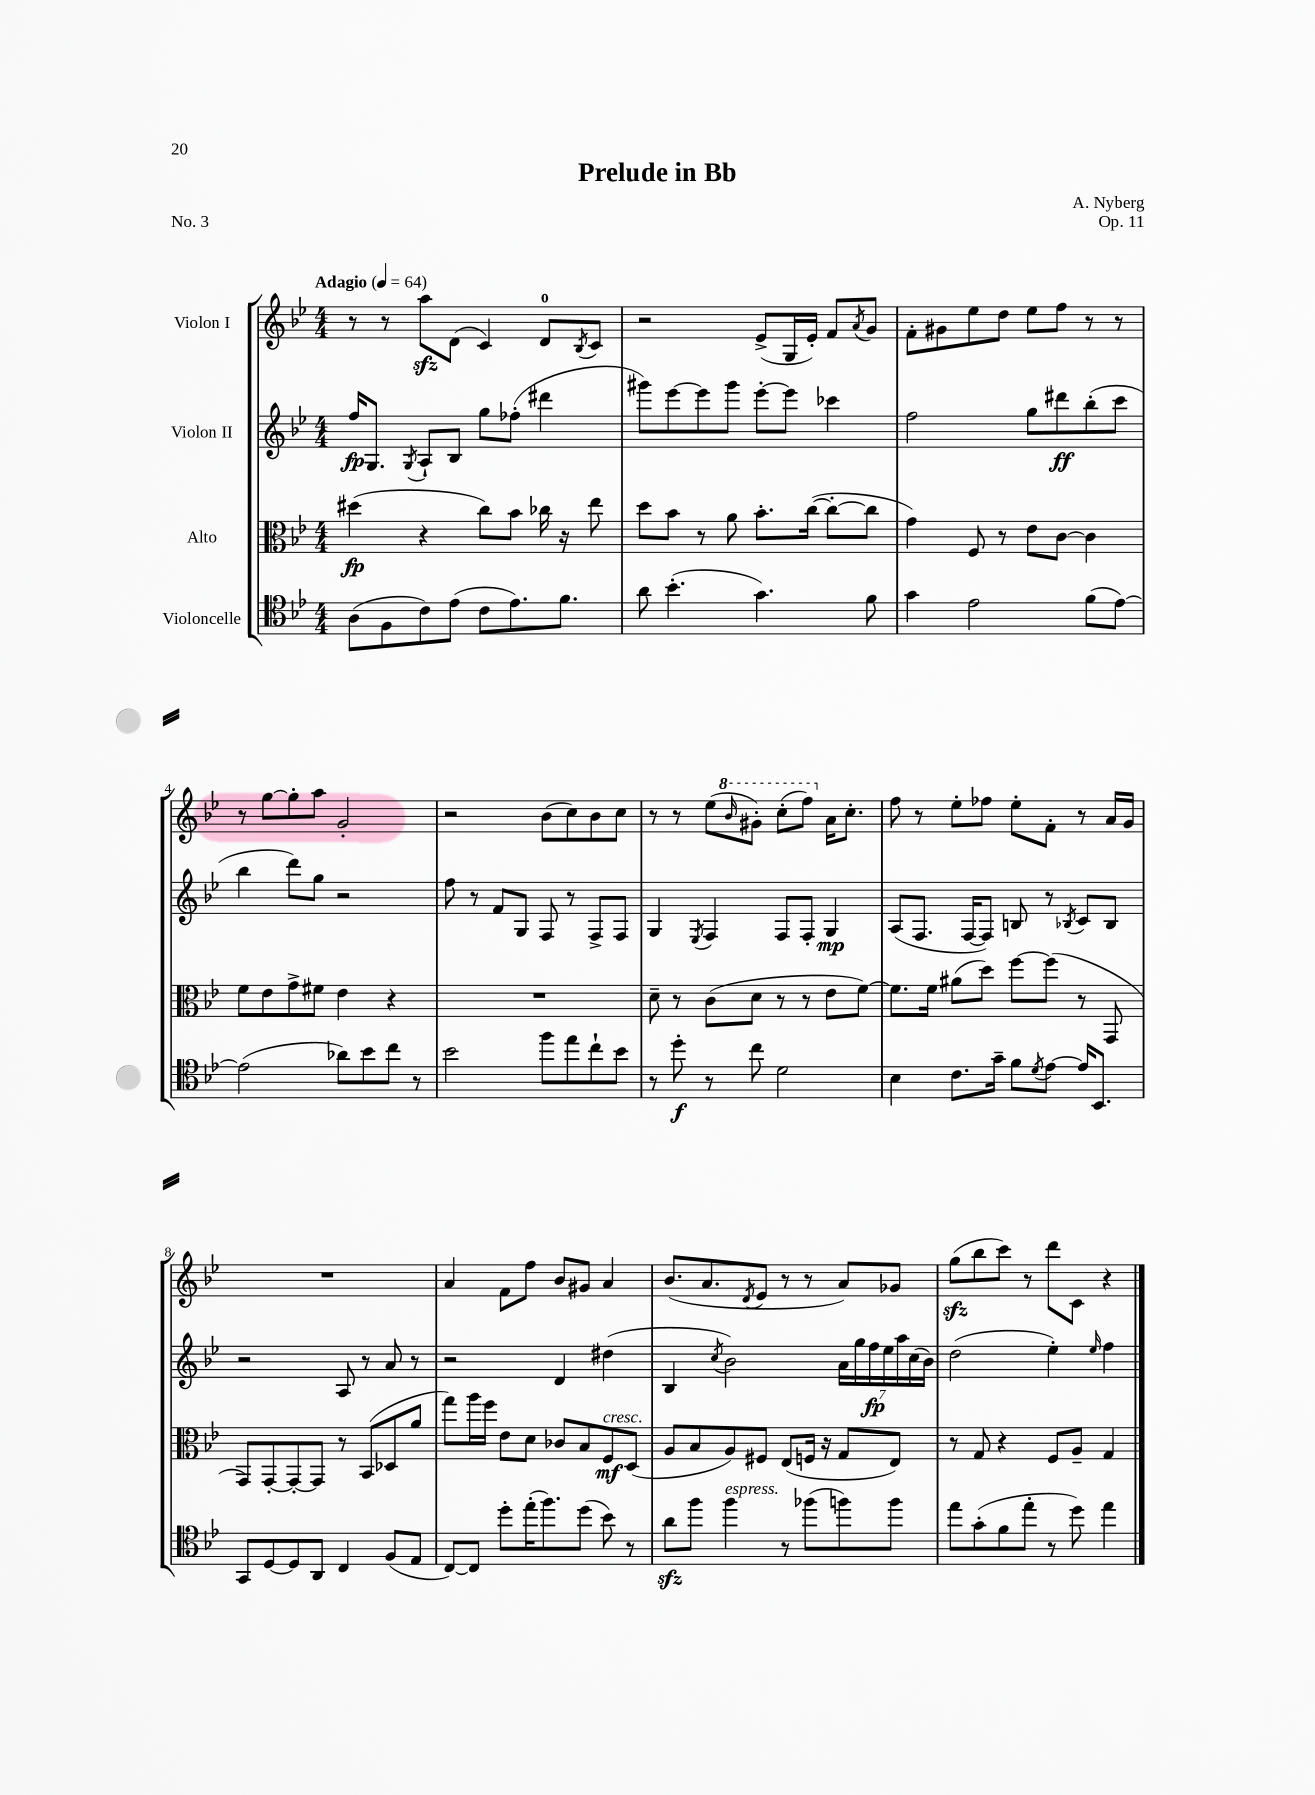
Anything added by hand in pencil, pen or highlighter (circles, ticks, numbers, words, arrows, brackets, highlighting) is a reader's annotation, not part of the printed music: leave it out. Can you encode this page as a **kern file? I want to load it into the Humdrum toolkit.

**kern	**kern	**kern	**kern
*staff4	*staff3	*staff2	*staff1
*clefC4	*clefC3	*clefG2	*clefG2
*k[b-e-]	*k[b-e-]	*k[b-e-]	*k[b-e-]
*M4/4	*M4/4	*M4/4	*M4/4
*MM64	*MM64	*MM64	*MM64
(8A\L	(4dd#\	16ff/LK	8r
.	.	8.G/J	.
8F\	.	.	8r
.	.	8qG/	.
8c\)	4r	8A`/L	8aa\L
(8e-\J	.	8B-/J	(8d\J
8c\L	8cc\L)	8gg\L	4c/)
8.e-\)	8b-\J	(8ff-'\J	.
.	16cc-\	4ddd#\	8d/L
8.f\J	16r	.	.
.	.	.	8qB-/
.	8ee-\	.	8c/J
=	=	=	=
8a\	8dd\L	8ggg#\L)	2r
(4.b-'\	8b-\J	[8eee-\	.
.	8r	8eee-\]	.
.	8a\	8ggg#\J	.
4.g\)	8.b-'\L	[8eee-'\L	(8e-^/L
.	.	8eee-\]J	16G/L
.	([16cc\Jk	.	16e-'/JJ)
.	8cc'\_L	4ccc-\	8f/L
.	.	.	8qa/
8f\	8cc\]J	.	8g/J
=	=	=	=
4g\	4g\)	2ff\	8f'\L
.	.	.	8g#\
2e-\	8F/	.	8ee-\
.	8r	.	8dd\J
.	8e-\L	8gg\L	8ee-\L
.	[8c\J	8ddd#\	8ff\J
(8f\L	4c\]	(8bb-'\	8r
[8e-\J)	.	8ccc\J	8r
=	=	=	=
(2e-\]	8f\L	4bb-\	8r
.	8e-\	.	[8gg\L
.	8g^\	8ddd\L)	8gg'\]
.	8f#\J	8gg\J	8aa\J
8a-\L)	4e-\	2r	2g'/
8b-\	.	.	.
8cc\J	4r	.	.
8r	.	.	.
=	=	=	=
2b-\	1r	8ff\	2r
.	.	8r	.
.	.	8f/L	.
.	.	8G/J	.
8ff\L	.	8F/	(8b-\L
8ee-\	.	8r	8cc\)
8cc`\	.	8F^/L	8b-\
8b-\J	.	8F/J	8cc\J
=	=	=	=
8r	8d~\	4G/	8r
8dd'\	8r	.	8r
.	.	8qE-/	.
8r	(8c\L	4F/	(8ee-\L
.	.	.	16qqbb-/
8cc\	8d\J	.	8gg#'\J)
2d\	8r	8F/L	(8ccc'\L
.	8r	8F'/J	8fff\J)
.	8e-\L	4G/	16a\LK
.	.	.	8.cc'\J
.	[8f\J)	.	.
=	=	=	=
4B-\	8.f\]L	(8A/L	8ff\
.	.	8.F/J	8r
.	16f\Jk	.	.
8.c\L	(8a#\L	.	8ee-'\L
.	.	[16F/LK	.
.	8dd\J)	8F/]J)	8ff-\J
16g~\Jk	.	.	.
8f\L	[8ff\L	8B/	8ee-'\L
8qd/	.	.	.
[8e-\J	(8ff\]J	8r	8f'\J
.	.	8qB-/	.
16e-/]LK	8r	8c/L	8r
8.BB-/J	.	.	.
.	8GG/	8B-/J	16a/LL
.	.	.	16g/JJ
=	=	=	=
8GG/L	8GG/L)	2r	1r
[8D/	[8GG'/	.	.
8D/]	8GG'/_	.	.
8AA/J	8GG/]J	.	.
4C/	8r	8A/	.
.	(8BB-/L	8r	.
(8F/L	8D-/	8a/	.
8E-/J	8a/J	8r	.
=	=	=	=
[8C/L)	8gg\L)	2r	4a/
8C/]J	16aa\L	.	.
.	16ff\JJ	.	.
8dd'\L	8e-\L	.	8f\L
(16ee-'\K	8d\J	.	8ff\J
8.ff\)	.	.	.
.	8c-/L	4d/	8b-/L
(8dd\J	8B-/	.	8g#/J
8b-\)	8F/	(4dd#\	4a/
8r	(8D/J	.	.
=	=	=	=
8a\L	8A/L	4B-/	(8.b-/L
8ff\J	8B-/	.	.
.	.	.	8.a/
.	.	8qcc/	.
4ff\	8A/)	2b-\)	.
.	.	.	8qd/
.	8F#/J	.	8e-/J
8r	(8E-/L	.	8r
(8ff-\L	16F/Jk	.	8r
.	16r	.	.
8ff\)	8G/L	28a\LL	8a/L)
.	.	28gg\	.
.	.	28ff\	.
.	.	28ee-\	.
8ff\J	8E-/J)	.	8g-/J
.	.	28aa\	.
.	.	(28cc\	.
.	.	28b-\JJ)	.
=	=	=	=
8ee-\L	8r	(2dd\	(8gg\L
(8g'\	8G/	.	8bb-\
8f\	4r	.	8ccc\J)
8ee-'\J	.	.	8r
8r	8F/L	4ee-'\)	8ddd\L
8dd\)	8A~/J	.	8c\J
.	.	16qqee-/	.
4ee-\	4G/	4ff\	4r
==	==	==	==
*-	*-	*-	*-
